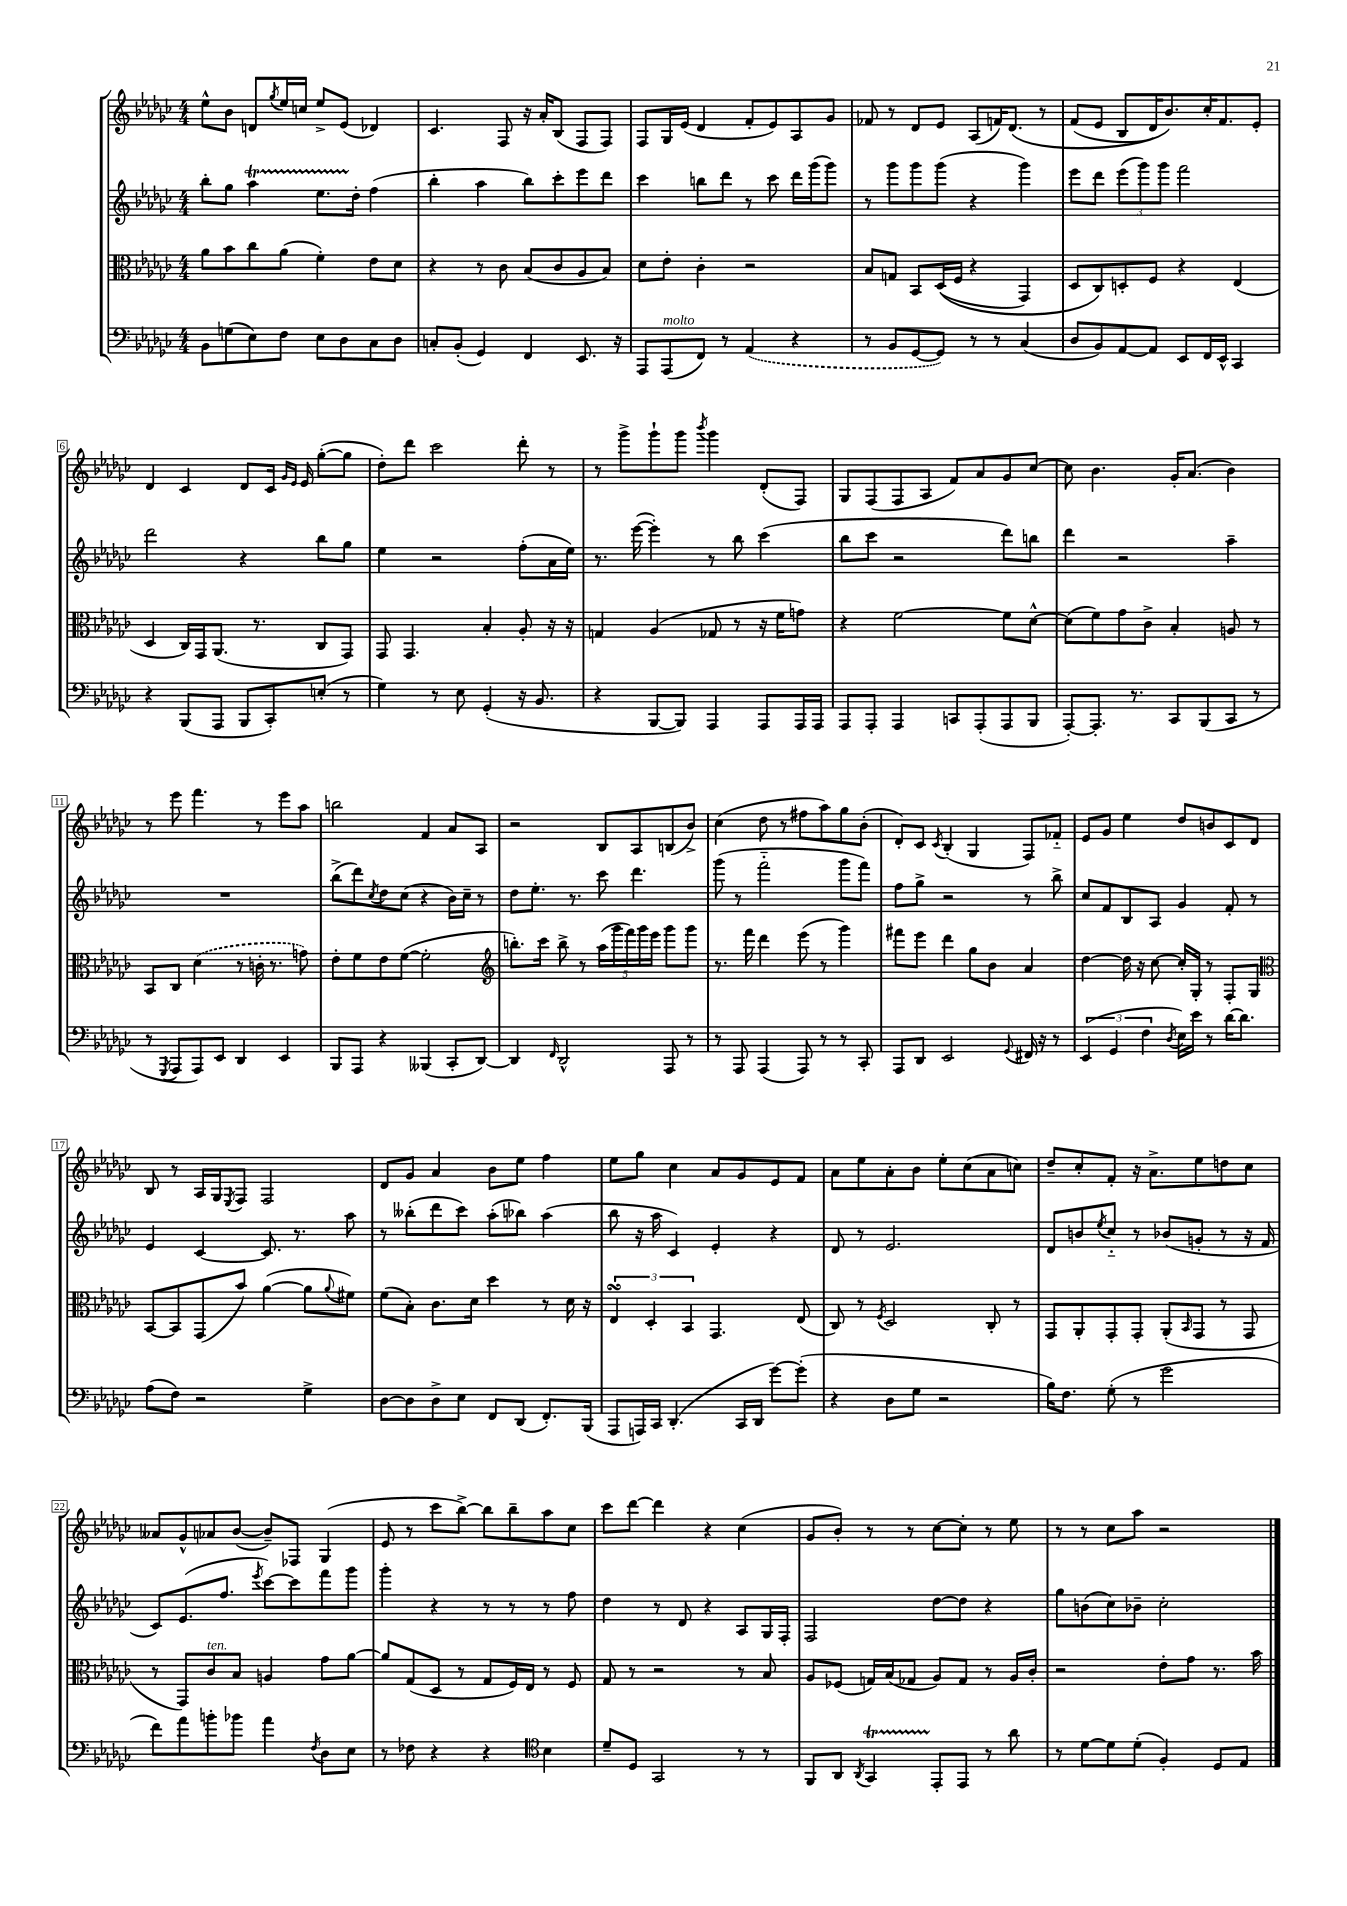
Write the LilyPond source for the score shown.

<<
\new StaffGroup <<
\new Staff = "s0" {
    \clef treble \key ges \major \numericTimeSignature \time 4/4
    ees''8-^ bes'8 d'8 \acciaccatura { ges''8 } ees''16 c''16 ees''8-> ees'8( des'4) |
    ces'4. f8 r16 aes'16-. bes8( f8 f8) |
    f8 ges16 ees'16( des'4 f'8-. ees'8) aes8 ges'8 |
    fes'8 r8 des'8 ees'8 aes8( f'16) des'8.\( r8 |
    f'8( ees'8 bes8 des'16) bes'8.\) ces''16-. f'8. ees'8-. |
    des'4 ces'4 des'8 ces'16 \grace { ges'16 ees'16 } ees'16 ges''8~-.( ges''8 |
    des''8-.) des'''8 ces'''2 des'''8-. r8 |
    r8 ges'''8-> ges'''8-! ges'''8 \acciaccatura { bes'''8 } ges'''4 des'8-.( f8) |
    ges8 f8( f8 aes8 f'8) aes'8 ges'8 ces''8~ |
    ces''8 bes'4. ges'16-. aes'8.( bes'4) |
    r8 ees'''8 f'''4. r8 ees'''8 aes''8 |
    b''2 f'4 aes'8 aes8 |
    r2 bes8 aes8 b8( bes'8->) |
    ces''4( des''8 r8 fis''8 aes''8) ges''8 bes'8-.( |
    des'8-.) ces'8 \acciaccatura { ces'8 } bes4-.( ges4 f8) fes'8-_ |
    ees'8 ges'8 ees''4 des''8 b'8 ces'8 des'8 |
    bes8 r8 aes16 ges16 \acciaccatura { ees8 } f8 f2 |
    des'8 ges'8 aes'4 bes'8 ees''8 f''4 |
    ees''8 ges''8 ces''4 aes'8 ges'8 ees'8 f'8 |
    aes'8 ees''8 aes'8-. bes'8 ees''8-. ces''8( aes'8 c''8) |
    des''8-- ces''8-. f'8-. r16 aes'8.-> ees''8 d''8 ces''8 |
    aeses'8 ges'8-^ aes'8 bes'8~( bes'8--) fes8 ges4( |
    ees'8 r8 ces'''8 bes''8~->) bes''8 bes''8-- aes''8 ces''8 |
    ces'''8 des'''8~ des'''4 r4 ces''4( |
    ges'8 bes'8-.) r8 r8 ces''8~ ces''8-. r8 ees''8 |
    r8 r8 ces''8 aes''8 r2 \bar "|." |
}
\new Staff = "s1" {
    \clef treble \key ges \major \numericTimeSignature \time 4/4
    bes''8-. ges''8 aes''4\startTrillSpan ees''8. des''16-.\stopTrillSpan f''4( |
    bes''4-. aes''4 bes''8) ces'''8-. ees'''8 des'''8 |
    ces'''4 b''8 des'''8 r8 ces'''8 des'''16 ges'''16( ges'''8) |
    r8 ges'''8 ges'''8 ges'''8( r4 ges'''4) |
    ees'''8 des'''8 \tuplet 3/2 { ees'''8( ges'''8) ges'''8 } f'''2 |
    des'''2 r4 bes''8 ges''8 |
    ees''4 r2 f''8-.( aes'16 ees''16) |
    r8. ees'''16~( ees'''4-.) r8 bes''8 ces'''4( |
    bes''8 ces'''8 r2 des'''8) b''8 |
    des'''4 r2 aes''4-- |
    R1 |
    bes''8->( des'''8) \acciaccatura { ces''8 } des''8 ces''8( r4 bes'16) ces''16-- r8 |
    des''8 ees''8.-. r8. ces'''8 des'''4. |
    ges'''8( r8 f'''2-_ ges'''8 f'''8) |
    f''8 ges''8-> r2 r8 bes''8-> |
    ces''8 f'8 bes8 aes8 ges'4 f'8-. r8 |
    ees'4 ces'4~ ces'8. r8. aes''8 |
    r8 beses''8-.( des'''8 ces'''8) aes''8-.( bes''8) aes''4( |
    bes''8 r16 aes''16 ces'4) ees'4-. r4 |
    des'8 r8 ees'2. |
    des'8 b'8 \acciaccatura { ees''8 } ces''8-_ r8 bes'8( g'8-. r8 r16 f'16 |
    ces'8) ees'8.( f''8. \acciaccatura { ees'''8 } ces'''8~) ces'''8 f'''8 ges'''8 |
    ges'''4-. r4 r8 r8 r8 f''8 |
    des''4 r8 des'8 r4 aes8 ges16 f16-. |
    f2 des''8~ des''8 r4 |
    ges''8 b'8( ces''8) bes'8-- ces''2-. \bar "|." |
}
\new Staff = "s2" {
    \clef alto \key ges \major \numericTimeSignature \time 4/4
    aes'8 bes'8 ces''8 aes'8( f'4-.) ees'8 des'8 |
    r4 r8 ces'8 bes8( ces'8 aes8 bes8) |
    des'8 ees'8-. ces'4-. r2 |
    bes8 g8 bes,8 des16(\( f16 r4 ges,4) |
    des8 ces8\) d8-. f8 r4 ees4( |
    des4 ces16) ges,16 aes,8.( r8. ces8 ges,8) |
    ges,8 ges,4. bes4-. aes8-. r16 r16 |
    g4 aes4( ges8 r8 r16 f'16 g'8) |
    r4 f'2~ f'8 des'8~-^ |
    des'8( f'8) ges'8 ces'8-> bes4-. a8 r8 |
    bes,8 ces8 \once \slurDashed des'4( r8 c'16-. r8. g'8) |
    ees'8-. f'8 ees'8 f'8~( f'2-. |
    \clef treble b''8.-.) ces'''16 b''8-> r8 \tuplet 5/4 { aes''16( ges'''16 f'''16) ges'''16 ees'''16 } ges'''8 ges'''8 |
    r8. f'''16 des'''4 ees'''8( r8 ges'''4) |
    fis'''8 ees'''8 des'''4 ges''8 bes'8 aes'4 |
    des''4~ des''16 r16 ces''8~ ces''16-. ges16-. r8 f8-. ges8 |
    \clef alto bes,8~ bes,8 ges,8( bes'8) aes'4~( aes'8 \appoggiatura { aes'8 } fis'8) |
    f'8( bes8-.) ces'8. des'16 des''4 r8 des'16 r16 |
    \tuplet 3/2 { ees4\turn des4-. bes,4 } ges,4. ees8( |
    ces8) r8 \acciaccatura { f8 } des2 ces8-. r8 |
    ges,8 aes,8-. ges,8-. ges,8-. aes,8-.( \grace { bes,16 } ges,8 r8 ges,8 |
    r8 ges,8) ces'8^\markup { \italic "ten." } bes8 a4 ges'8 aes'8~ |
    aes'8 ges8( des8 r8 ges8 f16) ees16 r8 f8 |
    ges8 r8 r2 r8 bes8 |
    aes8 fes8( g16) bes16( ges8 aes8) ges8 r8 aes16 ces'16-. |
    r2 ees'8-. ges'8 r8. bes'16 \bar "|." |
}
\new Staff = "s3" {
    \clef bass \key ges \major \numericTimeSignature \time 4/4
    bes,8 g8( ees8) f8 ees8 des8 ces8 des8 |
    c8-. bes,8-.( ges,4) f,4 ees,8. r16 |
    aes,,8 aes,,8^\markup { \italic "molto" }( f,8) r8 \once \slurDashed aes,4( r4 |
    r8 bes,8 ges,8~ ges,8) r8 r8 ces4( |
    des8 bes,8) aes,8~ aes,8 ees,8 f,16 ees,16-^ ces,4 |
    r4 bes,,8( aes,,8 bes,,8 ces,8-.) e8-.( r8 |
    ges4) r8 ees8 ges,4-.( r16 bes,8. |
    r4 bes,,8~ bes,,8) aes,,4 aes,,8 aes,,16 aes,,16 |
    aes,,8 aes,,8-. aes,,4 c,8 aes,,8-.( aes,,8 bes,,8 |
    aes,,8~-.) aes,,8.-. r8. ces,8 bes,,8( ces,8 r8 |
    r8 \acciaccatura { ges,,8 } aes,,8 aes,,8) ees,8 des,4 ees,4 |
    bes,,8 aes,,8 r4 beses,,4( ces,8-. des,8~) |
    des,4 \grace { f,16 } des,2-^ aes,,8 r8 |
    r8 aes,,8 aes,,4( aes,,8) r8 r8 ces,8-. |
    aes,,8 des,8 ees,2 \appoggiatura { ges,8 } fis,16 r16 r8 |
    \tuplet 3/2 { ees,4( ges,4 f4 } \acciaccatura { des8 } ees16) ees'16 r8 des'16~ des'8. |
    aes8( f8) r2 ges4-> |
    des8~ des8 des8-> ees8 f,8 des,8( f,8.-.) bes,,16( |
    aes,,8 a,,16) ces,16 des,4.-.( ces,16 des,16 ges'8~) ges'8-.( |
    r4 des8 ges8 r2 |
    bes16) f8. ges8-.( r8 ges'2 |
    f'8) aes'8 b'8-. bes'8 aes'4 \acciaccatura { f8 } des8 ees8 |
    r8 fes8 r4 r4 \clef tenor bes4 |
    des'8-- des8 ges,2 r8 r8 |
    f,8 aes,8 \acciaccatura { aes,8 } ges,4\startTrillSpan ees,8-.\stopTrillSpan ees,8 r8 aes'8 |
    r8 des'8~ des'8 des'8-.( f4-.) des8 ees8 \bar "|." |
}
>>
>>
\layout { \context { \Score \override BarNumber.stencil = #(make-stencil-boxer 0.1 0.3 ly:text-interface::print) } }
